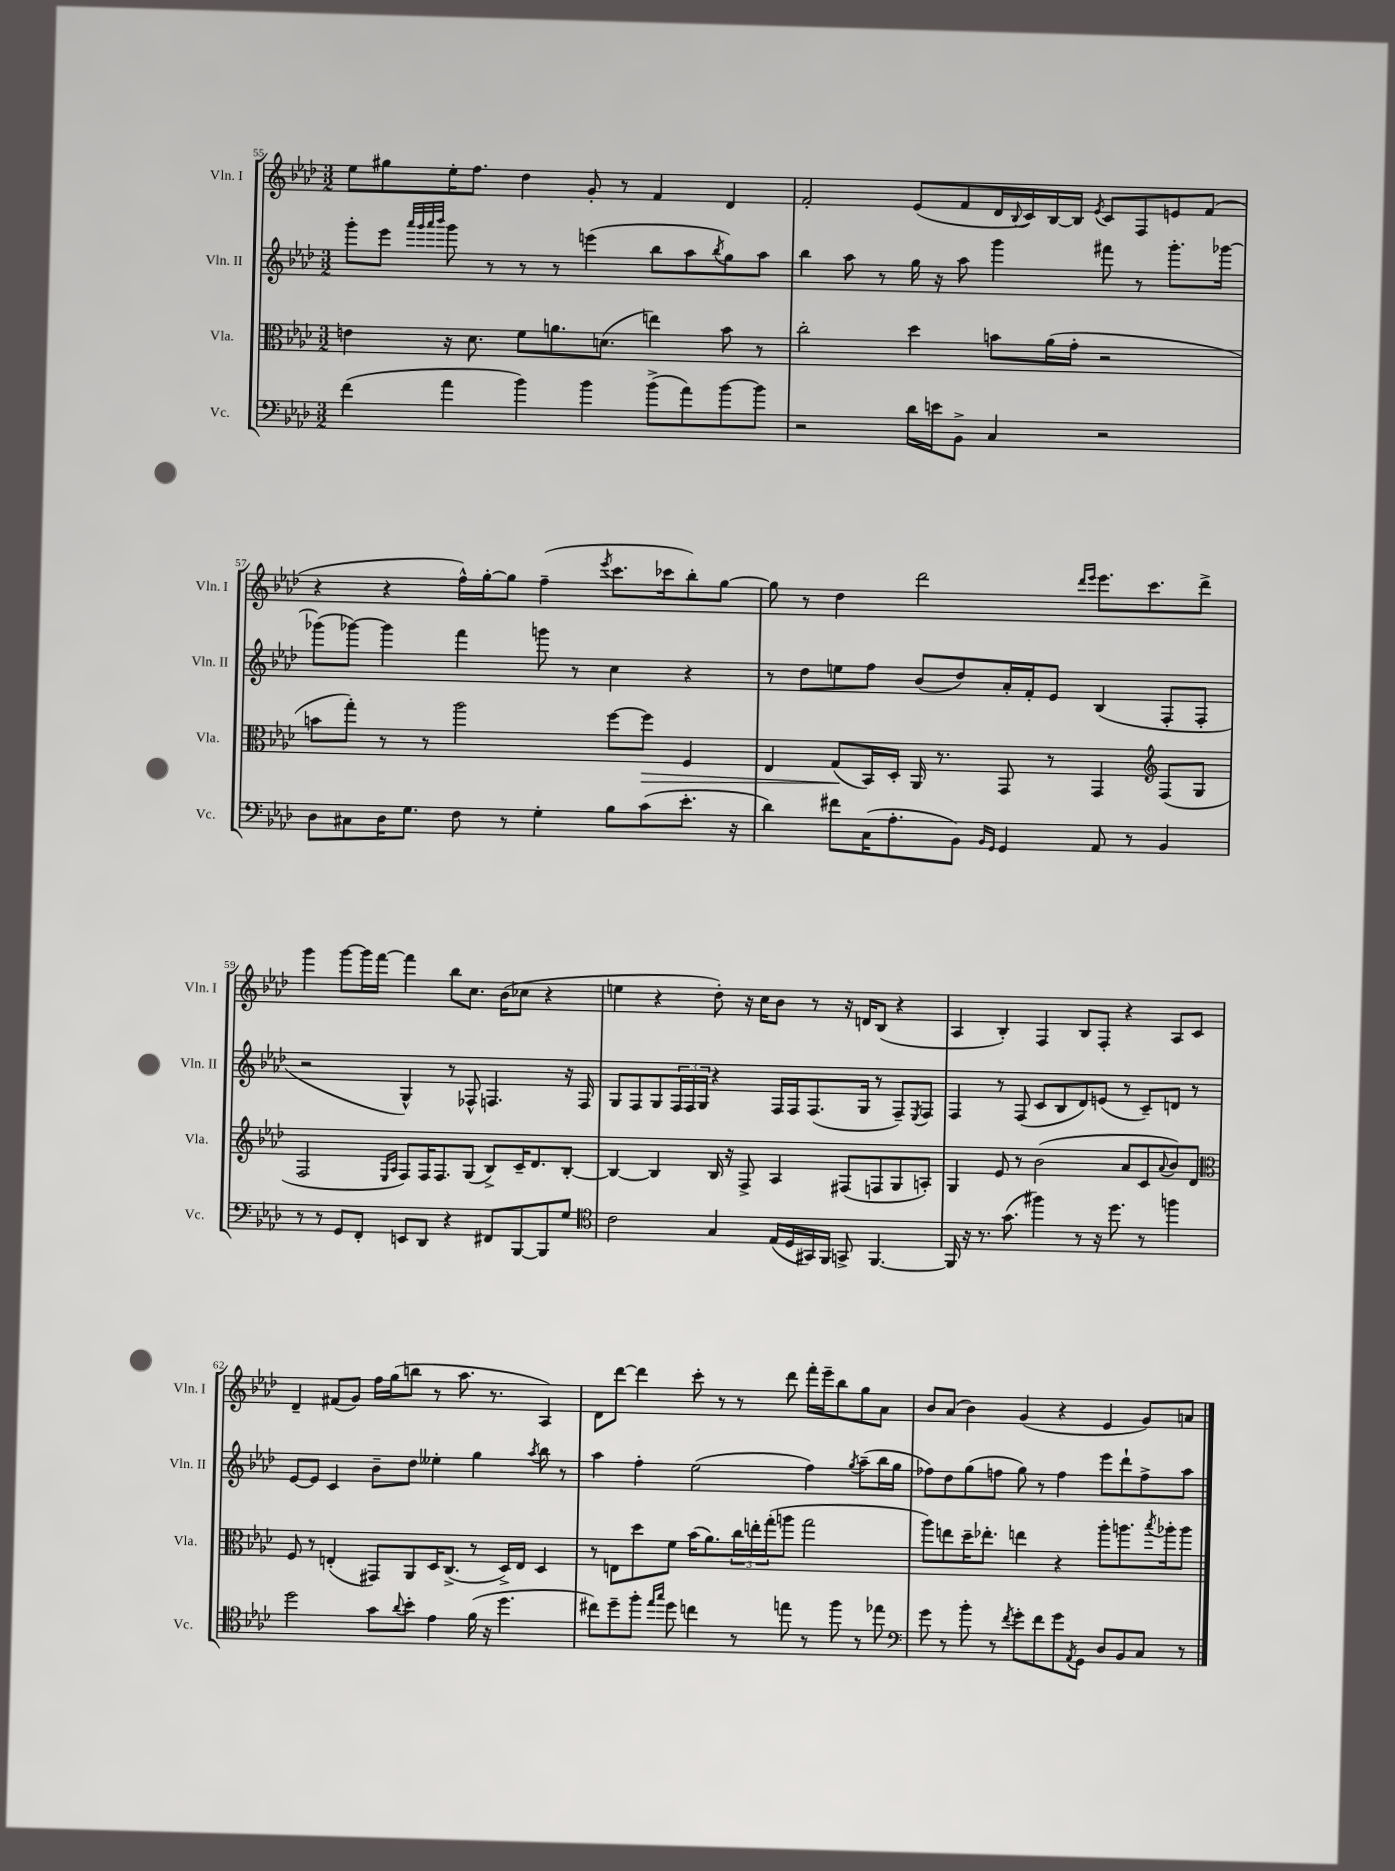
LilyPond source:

<<
\new StaffGroup <<
\new Staff = "s0" \with { instrumentName = "Vln. I" shortInstrumentName = "Vln. I" } {
    \clef treble \key aes \major \numericTimeSignature \time 3/2
    ees''8 gis''8 ees''16-. f''8. des''4 g'8-. r8 f'4 des'4 |
    f'2-. ees'8( f'8 des'16 \appoggiatura { bes8 } c'16) bes16~ bes16 \acciaccatura { ees'8 } c'8 f8 e'8 f'8( |
    r4 r4 f''16-^) g''16~-. g''8 f''4--( \acciaccatura { ees'''8 } c'''8. ces'''16 bes''8-.) g''8~ |
    g''8 r8 des''4 des'''2 \grace { des'''16 ees'''16 } ees'''8. c'''8. des'''8-> |
    g'''4 g'''8~ g'''16 f'''16~ f'''4 bes''8 c''8. bes'16( ces''8 r4 |
    e''4 r4 des''8-.) r16 c''16 bes'8 r8 r16 d'16 bes8( r4 |
    aes4 bes4-.) f4 bes8 f8-. r4 aes8 c'8 |
    des'4-- fis'8( g'8) f''16 g''16( b''8 r8 aes''8. r8. aes4) |
    des'8 des'''8~ des'''4 c'''8-. r8 r8 des'''8 f'''16-. ees'''16-- bes''8 g''8 aes'8 |
    bes'8 aes'8( bes'4) g'4( r4 ees'4 g'8) a'8 \bar "|." |
}
\new Staff = "s1" \with { instrumentName = "Vln. II" shortInstrumentName = "Vln. II" } {
    \clef treble \key aes \major \numericTimeSignature \time 3/2
    g'''8-. ees'''8 \grace { aes'''32 g'''32 aes'''32 bes'''32 } g'''8 r8 r8 r8 e'''4( bes''8 aes''8 \acciaccatura { bes''8 } g''8) aes''8 |
    bes''4 aes''8 r8 g''16 r16 aes''8 g'''4 fis'''8 r8 g'''8.-. ges'''16~ |
    ges'''8( ges'''8~) ges'''4 f'''4 g'''8 r8 c''4 r4 |
    r8 des''8 e''8 f''8 bes'8( des''8) aes'16-. f'16-. ees'8 bes4( f8-. f8-. |
    r2 g4-^) r8 fes8-^ f4. r16 f16 |
    g8 f8 g8 \tuplet 3/2 { f16 f16 g16 } r4 f16 f16 f8.( g16 r8 f8--) \acciaccatura { ees8 } f8 |
    f4 r8 f8( c'8 bes8 des'8) e'8( r8 c'8--) d'8 r8 |
    ees'8~ ees'8 c'4 bes'8-- des''8 eeses''4-. g''4 \acciaccatura { aes''8 } bes''8 r8 |
    aes''4 f''4-. ees''2( f''4) \acciaccatura { g''8 } aes''8--( bes''16 g''16 |
    fes''8) des''8 g''8( f''8 g''8) r8 f''4 ees'''8 des'''8-! f''8-> aes''8 \bar "|." |
}
\new Staff = "s2" \with { instrumentName = "Vla." shortInstrumentName = "Vla." } {
    \clef alto \key aes \major \numericTimeSignature \time 3/2
    e'4 r16 des'8. f'8 a'8. d'8.( e''4) bes'8 r8 |
    c''2-. des''4 b'8 aes'16( g'16-. r2 |
    b'8 g''8-.) r8 r8 aes''2 f''8~ f''8\> f4 |
    ees4 g8\!( bes,16) des16-. aes,16 r8. g,8 r8 g,4 \clef treble f8( g8 |
    f2 \grace { ees16 aes16 } f8) f16 f8. g8( bes8->) c'16-- des'8. bes8~-. |
    bes4~ bes4 bes16 r16 f8-> aes4 fis8( f8 g8 a8-.) |
    g4 ees'8 r8 bes'2( aes'8 c'8 \appoggiatura { aes'8 } bes'8) des'8 |
    \clef alto f8 r8 e4-.( gis,8) aes,8 des16 c8.->( r8 des16->) e16 des4 |
    r8 e8 des''8 f'8 bes'16( aes'8.) \tuplet 3/2 { c''16 e''16-. g''16-.( } a''8 g''2 |
    aes''8) e''8 des''16-- ees''8.-. e''4 r4 aes''8-. a''8. \acciaccatura { bes''8 } aes''16-. aes''8 \bar "|." |
}
\new Staff = "s3" \with { instrumentName = "Vc." shortInstrumentName = "Vc." } {
    \clef bass \key aes \major \numericTimeSignature \time 3/2
    f'4( aes'4 bes'4) bes'4 bes'8->( aes'8) bes'8~ bes'8 |
    r2 des'16 e'16 bes,8-> c4 r2 |
    des8 cis8 des16 g8. f8 r8 g4-. bes8 c'8( ees'8.-. r16 |
    des'4) fis'8 c16( aes8.-. bes,8) \grace { bes,16 g,16 } g,4 aes,8 r8 bes,4 |
    r8 r8 g,8 f,8-. e,8 des,8 r4 fis,8 bes,,8~ bes,,8 g8 |
    \clef tenor c'2 g4 ees16( des16 gis,16) f,16 g,8-> f,4.~ |
    f,16 r16 r8. g'8.( fis''4) r8 r16 des''8. r8 f''4 |
    des''2 g'8 \appoggiatura { aes'8 } bes'8-. ees'4 f'16( r16 des''4. |
    cis''8) des''8-- f''8-. \grace { ees''16 g''16 } des''8 c''4 r8 e''8 r8 f''8 r8 ees''8 |
    \clef bass g'8 r8 bes'8-. r8 \acciaccatura { f'8 } g'8-. f'8 g'8 \acciaccatura { aes,8 } g,8 des8 bes,8 c8 r8 \bar "|." |
}
>>
>>
\layout { \context { \Score currentBarNumber = #55 } }
